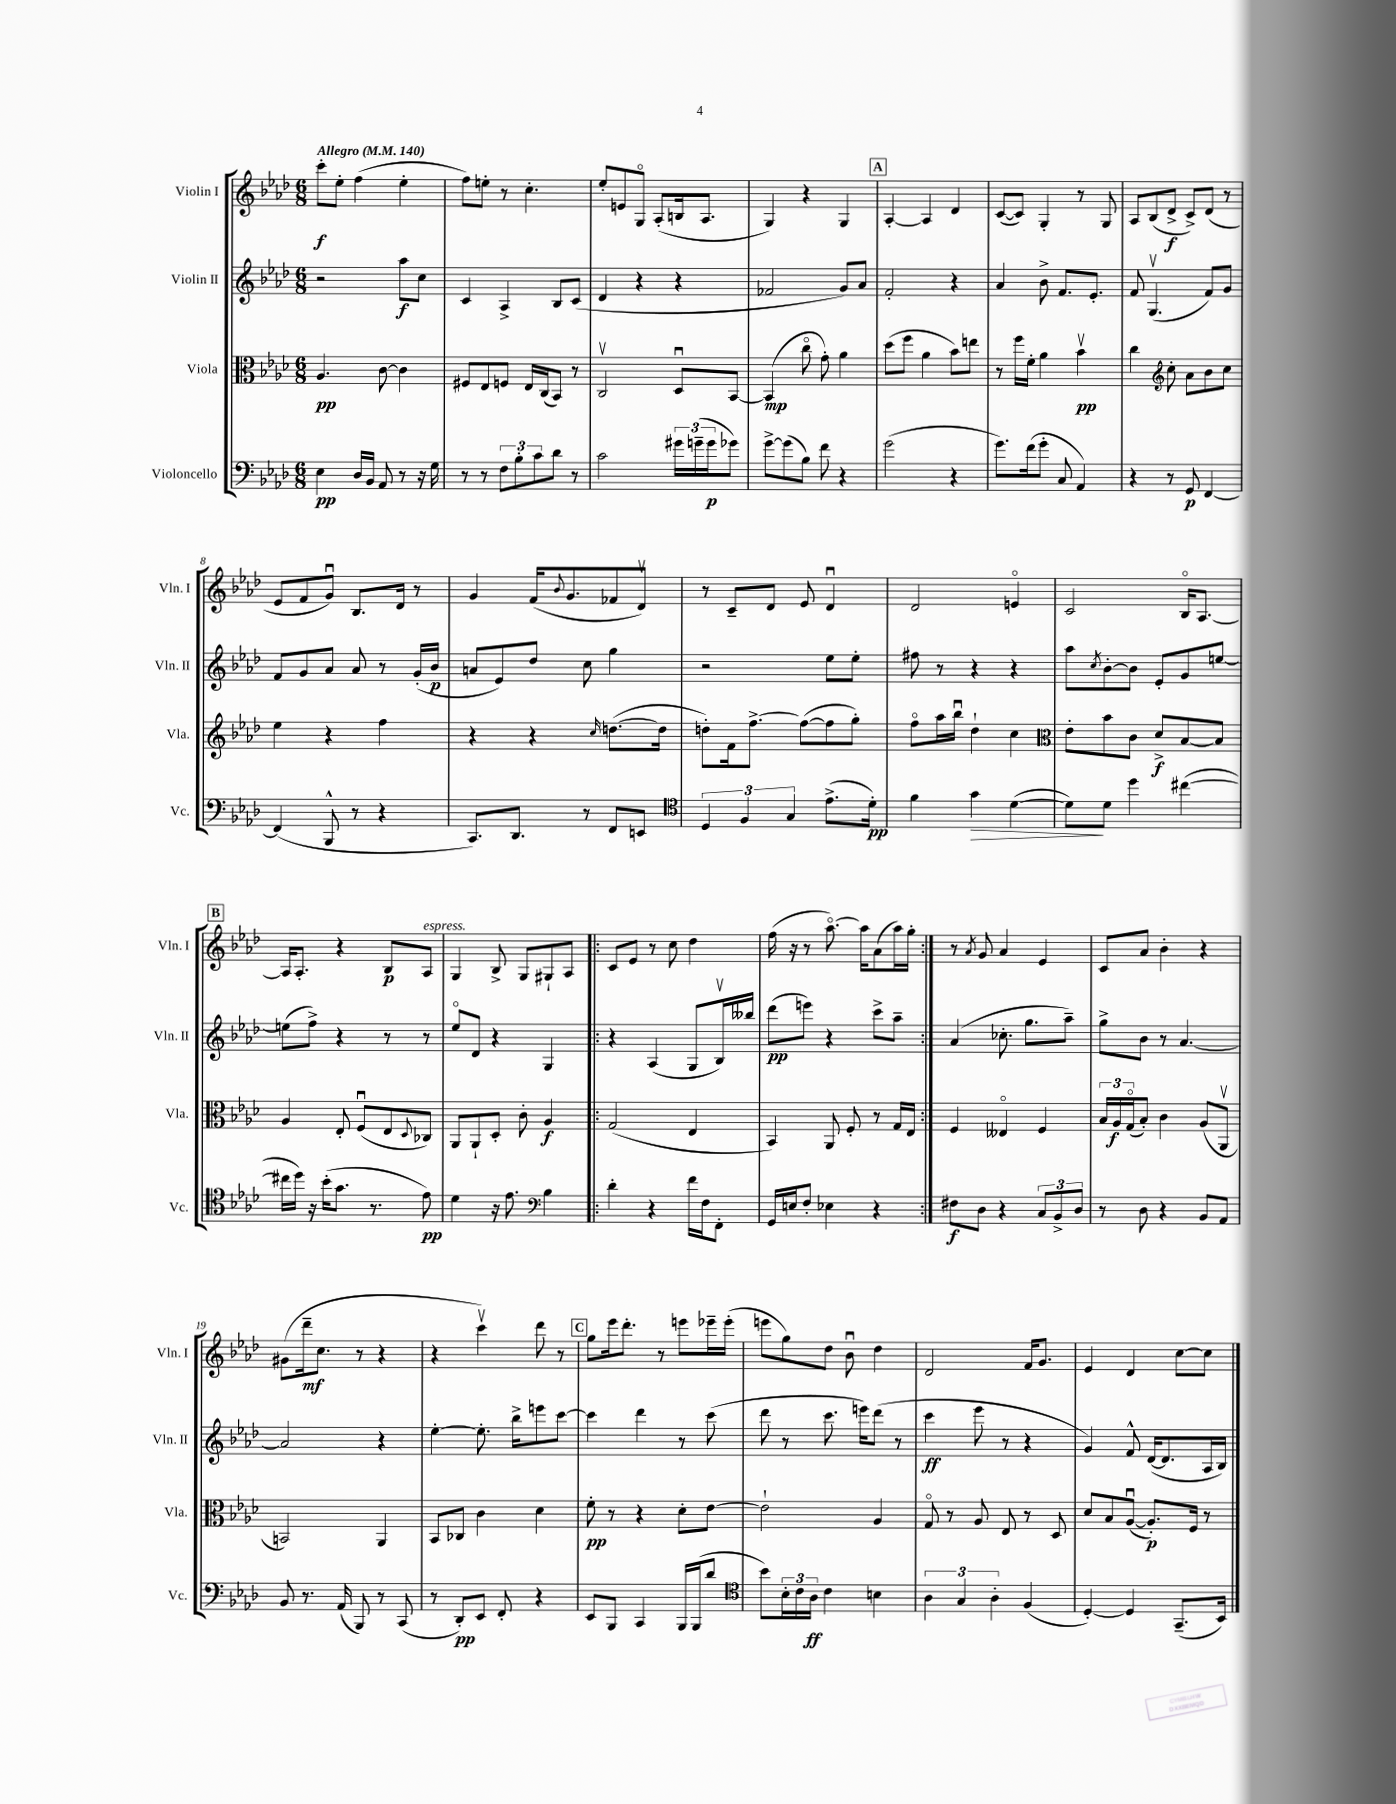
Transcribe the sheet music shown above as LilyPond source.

<<
\new StaffGroup <<
\new Staff = "s0" \with { instrumentName = "Violin I" shortInstrumentName = "Vln. I" } {
    \clef treble \key aes \major \numericTimeSignature \time 6/8 \tempo "Allegro" 4 = 140
    c'''8-.\f ees''8-. f''4( ees''4-. |
    f''8) e''8-. r8 c''4.-. |
    ees''8-. e'8 g8\flageolet aes8-.( b16 aes8. |
    g4) r4 g4 |
    \mark \markup { \box "A" } aes4~-. aes4 des'4 |
    c'8~( c'8) g4-. r8 g8 |
    aes8 bes8( des'8->\f c'8->) des'8( r8 |
    ees'8 f'8 g'8\downbow) bes8. des'16 r8 |
    g'4 f'16( \appoggiatura { bes'8 } g'8. fes'8 des'8\upbow) |
    r8 c'8-- des'8 ees'8 des'4\downbow |
    des'2 e'4\flageolet |
    c'2 bes16\flageolet aes8.~ |
    \mark \markup { \box "B" } aes16 aes8.-. r4 bes8\p aes8^\markup { \italic "espress." } |
    g4 bes8-> g8 gis8-! aes8 |
    \repeat volta 2 { c'8 ees'8 r8 c''8 des''4 |
    f''16( r16 r8 aes''8.~\flageolet) aes''16 aes'8( aes''16) g''16-. | }
    r8 \acciaccatura { aes'8 } g'8 aes'4 ees'4 |
    c'8 aes'8 bes'4-. r4 |
    gis'8( des'''16--\mf c''8. r8 r4 |
    r4 c'''4\upbow) des'''8 r8 |
    \mark \markup { \box "C" } g''8 ees'''16 des'''8.-. r8 e'''8 ees'''16-- ees'''16-.( |
    e'''8 g''8) des''8 bes'8\downbow des''4 |
    des'2 f'16 g'8. |
    ees'4 des'4 c''8~ c''8 \bar "|." |
}
\new Staff = "s1" \with { instrumentName = "Violin II" shortInstrumentName = "Vln. II" } {
    \clef treble \key aes \major \numericTimeSignature \time 6/8
    r2 aes''8\f c''8 |
    c'4 aes4-> bes8 c'8( |
    des'4 r4 r4 |
    fes'2 g'8) aes'8 |
    \mark \markup { \box "A" } f'2-. r4 |
    aes'4 bes'8-> f'8. ees'8.-. |
    f'8 g4.\upbow( f'8) g'8 |
    f'8 g'8 aes'8 aes'8 r8 g'16-.( bes'16\p |
    a'8 ees'8) des''8 c''8 g''4 |
    r2 ees''8 ees''8-. |
    fis''8 r8 r4 r4 |
    aes''8 \acciaccatura { c''8 } bes'8~-. bes'8 ees'8-. g'8 e''8~ |
    \mark \markup { \box "B" } e''8( f''8->) r4 r8 r8 |
    ees''8\flageolet des'8 r4 g4 |
    \repeat volta 2 { r4 aes4( g8 bes16\upbow) beses''16 |
    des'''8\pp( e'''8) r4 c'''8-> aes''8-- | }
    aes'4( ces''8.-. g''8. aes''8--) |
    g''8-> bes'8 r8 aes'4.~ |
    aes'2 r4 |
    ees''4~-. ees''8.-. bes''16-> e'''8 c'''8~ |
    \mark \markup { \box "C" } c'''4 des'''4 r8 c'''8( |
    des'''8 r8 c'''8. e'''16) des'''8( r8 |
    c'''4\ff ees'''8 r8 r4 |
    g'4) f'8-^ des'16~( des'8. aes16 bes16) \bar "|." |
}
\new Staff = "s2" \with { instrumentName = "Viola" shortInstrumentName = "Vla." } {
    \clef alto \key aes \major \numericTimeSignature \time 6/8
    aes4.\pp c'8~ c'4 |
    fis8 ees8 f8 ees16 c16( bes,8) r8 |
    c2\upbow des8\downbow bes,8~ |
    bes,4\mp( c''8\flageolet g'8-.) aes'4 |
    \mark \markup { \box "A" } des''8( f''8 aes'4 bes'8) e''8 |
    r8 f''16 f'16-. aes'4 bes'4\upbow\pp |
    c''4 \clef treble c''8-. aes'8 bes'8 c''8 |
    ees''4 r4 f''4 |
    r4 r4 \grace { c''16 } d''8.~( d''16 |
    d''8-.) f'16 f''8.~-> f''8~( f''8 g''8-.) |
    f''8\flageolet aes''16 bes''16\downbow des''4-! c''4 |
    \clef alto ees'8-. bes'8 c'8 des'8->\f bes8~ bes8 |
    \mark \markup { \box "B" } aes4 ees8-. f8\downbow( ees8 \appoggiatura { des8 } ces8) |
    aes,8 aes,8-! des8-. c'8-. aes4\f |
    \repeat volta 2 { g2( ees4 |
    bes,4) aes,8 f8-. r8 g16 ees16 | }
    f4 eeses4\flageolet f4 |
    \tuplet 3/2 { bes16 aes16\f g16\flageolet( } bes8-.) c'4 aes8( aes,8\upbow |
    b,2) aes,4 |
    bes,8 ces8 c'4 des'4 |
    \mark \markup { \box "C" } f'8-.\pp r8 r4 des'8-. ees'8~ |
    ees'2-! aes4 |
    g8\flageolet r8 aes8 ees8 r8 des8 |
    des'8 bes8 aes8~\downbow( aes8.-.\p) f16 r8 \bar "|." |
}
\new Staff = "s3" \with { instrumentName = "Violoncello" shortInstrumentName = "Vc." } {
    \clef bass \key aes \major \numericTimeSignature \time 6/8
    ees4\pp des16 bes,16 aes,8 r8 r16 g16 |
    r8 r8 \tuplet 3/2 { f8 bes8-. c'8 } des'8 r8 |
    c'2 \tuplet 3/2 { gis'16 g'16--( g'16\p } ges'8) |
    g'8~-> g'8( bes8) f'8 r4 |
    \mark \markup { \box "A" } g'2( r4 |
    g'8.) f'16( g'8-. c8 aes,4) |
    r4 r8 g,8\p f,4~ |
    f,4( bes,,8-^ r8 r4 |
    c,8.) des,8. r8 f,8 e,8 |
    \clef tenor \tuplet 3/2 { des4 f4 g4 } ees'8.->( des'16-.\pp) |
    f'4 g'4\> des'4~( |
    des'8\!) des'8 des''4 cis''4~( |
    \mark \markup { \box "B" } cis''16 des''16) r16 bes'16-.( g'8. r8. ees'8\pp) |
    des'4 r16 ees'8. \clef bass bes4 |
    \repeat volta 2 { des'4-. r4 f'16 f16 f,8-. |
    g,16 e16 f8-. ees4 r4 | }
    fis8\f des8 r4 \tuplet 3/2 { c8 bes,8-> des8 } |
    r8 des8 r4 bes,8 aes,8 |
    bes,8 r8. aes,16( bes,,8) r8 c,8( |
    r8 des,8-.\pp) ees,8 f,8-. r4 |
    \mark \markup { \box "C" } ees,8 bes,,8 c,4 bes,,16 bes,,16( des'8 |
    \clef tenor bes'8) \tuplet 3/2 { bes16-. c'16 aes16\ff } c'4 b4 |
    \tuplet 3/2 { aes4 g4 aes4-. } f4( |
    des4~-.) des4 g,8.--( bes,16) \bar "|." |
}
>>
>>
